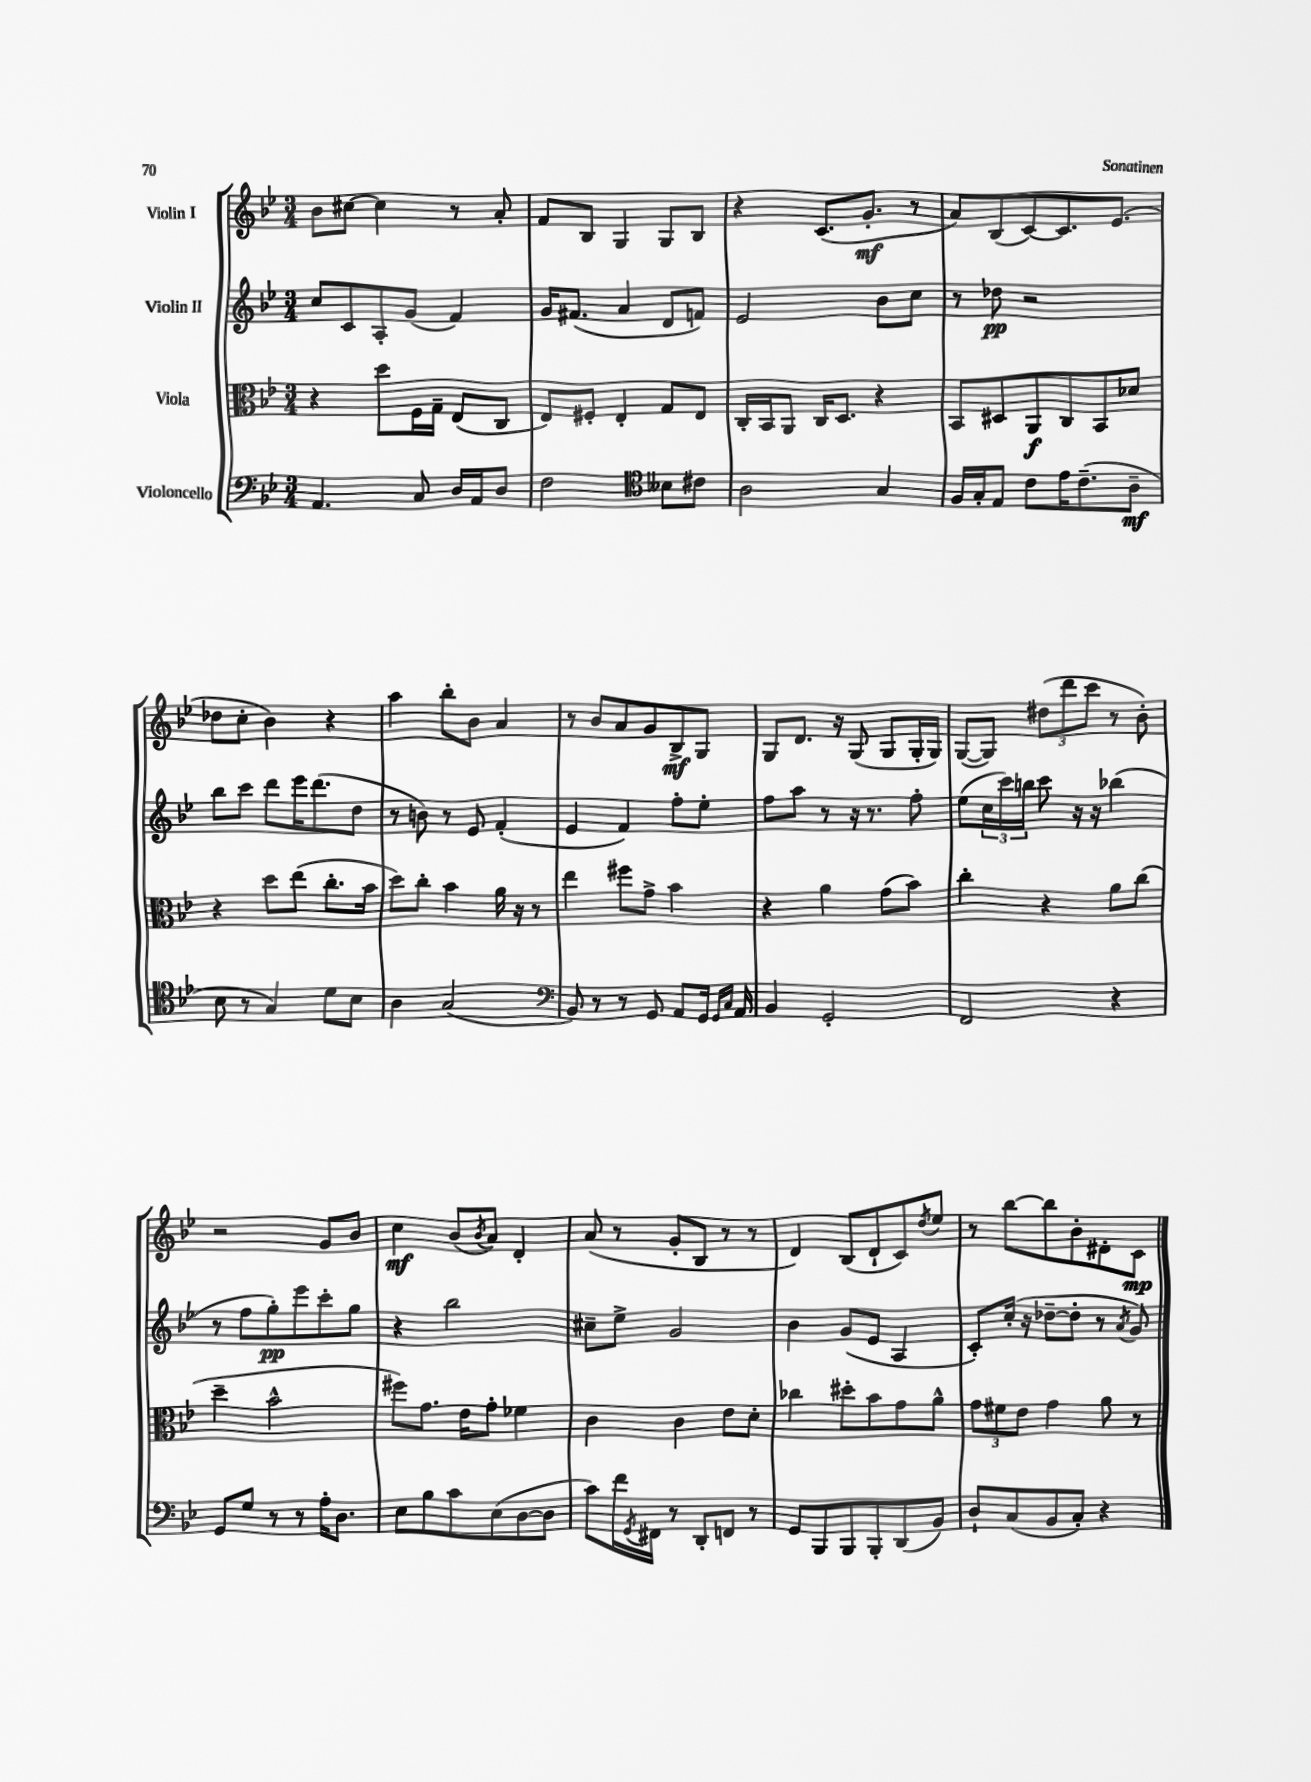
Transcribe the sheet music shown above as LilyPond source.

<<
\new StaffGroup <<
\new Staff = "s0" \with { instrumentName = "Violin I" } {
    \clef treble \key bes \major \numericTimeSignature \time 3/4
    bes'8 cis''8~ cis''4 r8 a'8-. |
    f'8 bes8 g4 g8 bes8 |
    r4 c'8.( g'8.-.\mf r8 |
    a'8) bes8( c'8~) c'8. ees'8.( |
    des''8 c''8-. bes'4) r4 |
    a''4 bes''8-. bes'8 a'4 |
    r8 bes'8 a'8 g'8 bes8->\mf g8 |
    g8 d'8. r16 g8( g8 g16-. g16) |
    g8~( g8) \tuplet 3/2 { dis''8( d'''8 c'''8 } r8 bes'8-.) |
    r2 g'8 bes'8 |
    c''4\mf bes'8( \acciaccatura { bes'8 } a'8) d'4-. |
    a'8( r8 g'8-. bes8 r8 r8 |
    d'4) bes8( d'8-! c'8) \acciaccatura { d''8 } ees''8 |
    r8 bes''8~ bes''8 bes'8-. dis'8-. c'8\mp \bar "|." |
}
\new Staff = "s1" \with { instrumentName = "Violin II" } {
    \clef treble \key bes \major \numericTimeSignature \time 3/4
    c''8 c'8 a8-. g'8( f'4) |
    g'16 fis'8.( a'4 d'8 f'8) |
    ees'2 bes'8 c''8 |
    r8 des''8\pp r2 |
    bes''8 c'''8 d'''8 ees'''16 d'''8.( d''8 |
    r8 b'8) r8 ees'8 f'4-.( |
    ees'4 f'4) f''8-. ees''8-. |
    f''8 a''8 r8 r16 r8. f''8-. |
    ees''8( \tuplet 3/2 { c''16 c'''16) b''16 } c'''8 r16 r16 bes''4( |
    r8 f''8 g''8-.\pp) ees'''8 c'''8-. g''8 |
    r4 bes''2 |
    cis''8-- ees''8-> g'2 |
    bes'4 g'8( ees'8 a4 |
    c'8-.) c''16-.( r16 des''8~-- des''8-. r8 \acciaccatura { a'8 } g'8) \bar "|." |
}
\new Staff = "s2" \with { instrumentName = "Viola" } {
    \clef alto \key bes \major \numericTimeSignature \time 3/4
    r4 d''8 f16 g16-- ees8( c8 |
    ees8) fis8-. ees4-. g8 ees8 |
    c16-. bes,16 a,8 c16 d8. r4 |
    bes,8 dis8 a,8\f c8 bes,8 des'8 |
    r4 d''8 ees''8( c''8.-. bes'16 |
    d''8) c''8-. bes'4 a'16 r16 r8 |
    ees''4 fis''8 g'8-> bes'4 |
    r4 a'4 g'8( bes'8) |
    c''4-. r4 a'8 c''8( |
    d''4-- bes'2-^ |
    fis''8) g'8. ees'16 g'8-. fes'4 |
    c'4 c'4 ees'8 d'8-. |
    ces''4 dis''8-. bes'8 g'8 a'8-^ |
    \tuplet 3/2 { g'8 fis'8 ees'8 } g'4 a'8 r8 \bar "|." |
}
\new Staff = "s3" \with { instrumentName = "Violoncello" } {
    \clef bass \key bes \major \numericTimeSignature \time 3/4
    a,4. c8 d16 a,16 d8 |
    f2 \clef tenor beses8 cis'8 |
    a2 g4 |
    f16 g16-. ees8 c'8 ees'16 c'8.--( a8--\mf |
    bes8 r8 g4) d'8 bes8 |
    a4 g2( |
    \clef bass bes,8) r8 r8 g,8 a,8 g,16 \grace { g,16 c16 } a,16 |
    bes,4 g,2-. |
    f,2 r4 |
    g,8 g8 r8 r8 a16-. d8. |
    ees8 bes8 c'8 ees8( d8~ d8 |
    c'8) f'16 \acciaccatura { g,8 } fis,16 r8 d,8-. f,8 r8 |
    g,8 bes,,8 bes,,8 bes,,8-. d,8( bes,8) |
    d8-! c8( bes,8 c8-.) r4 \bar "|." |
}
>>
>>
\layout { \context { \Score \remove "Bar_number_engraver" } }
